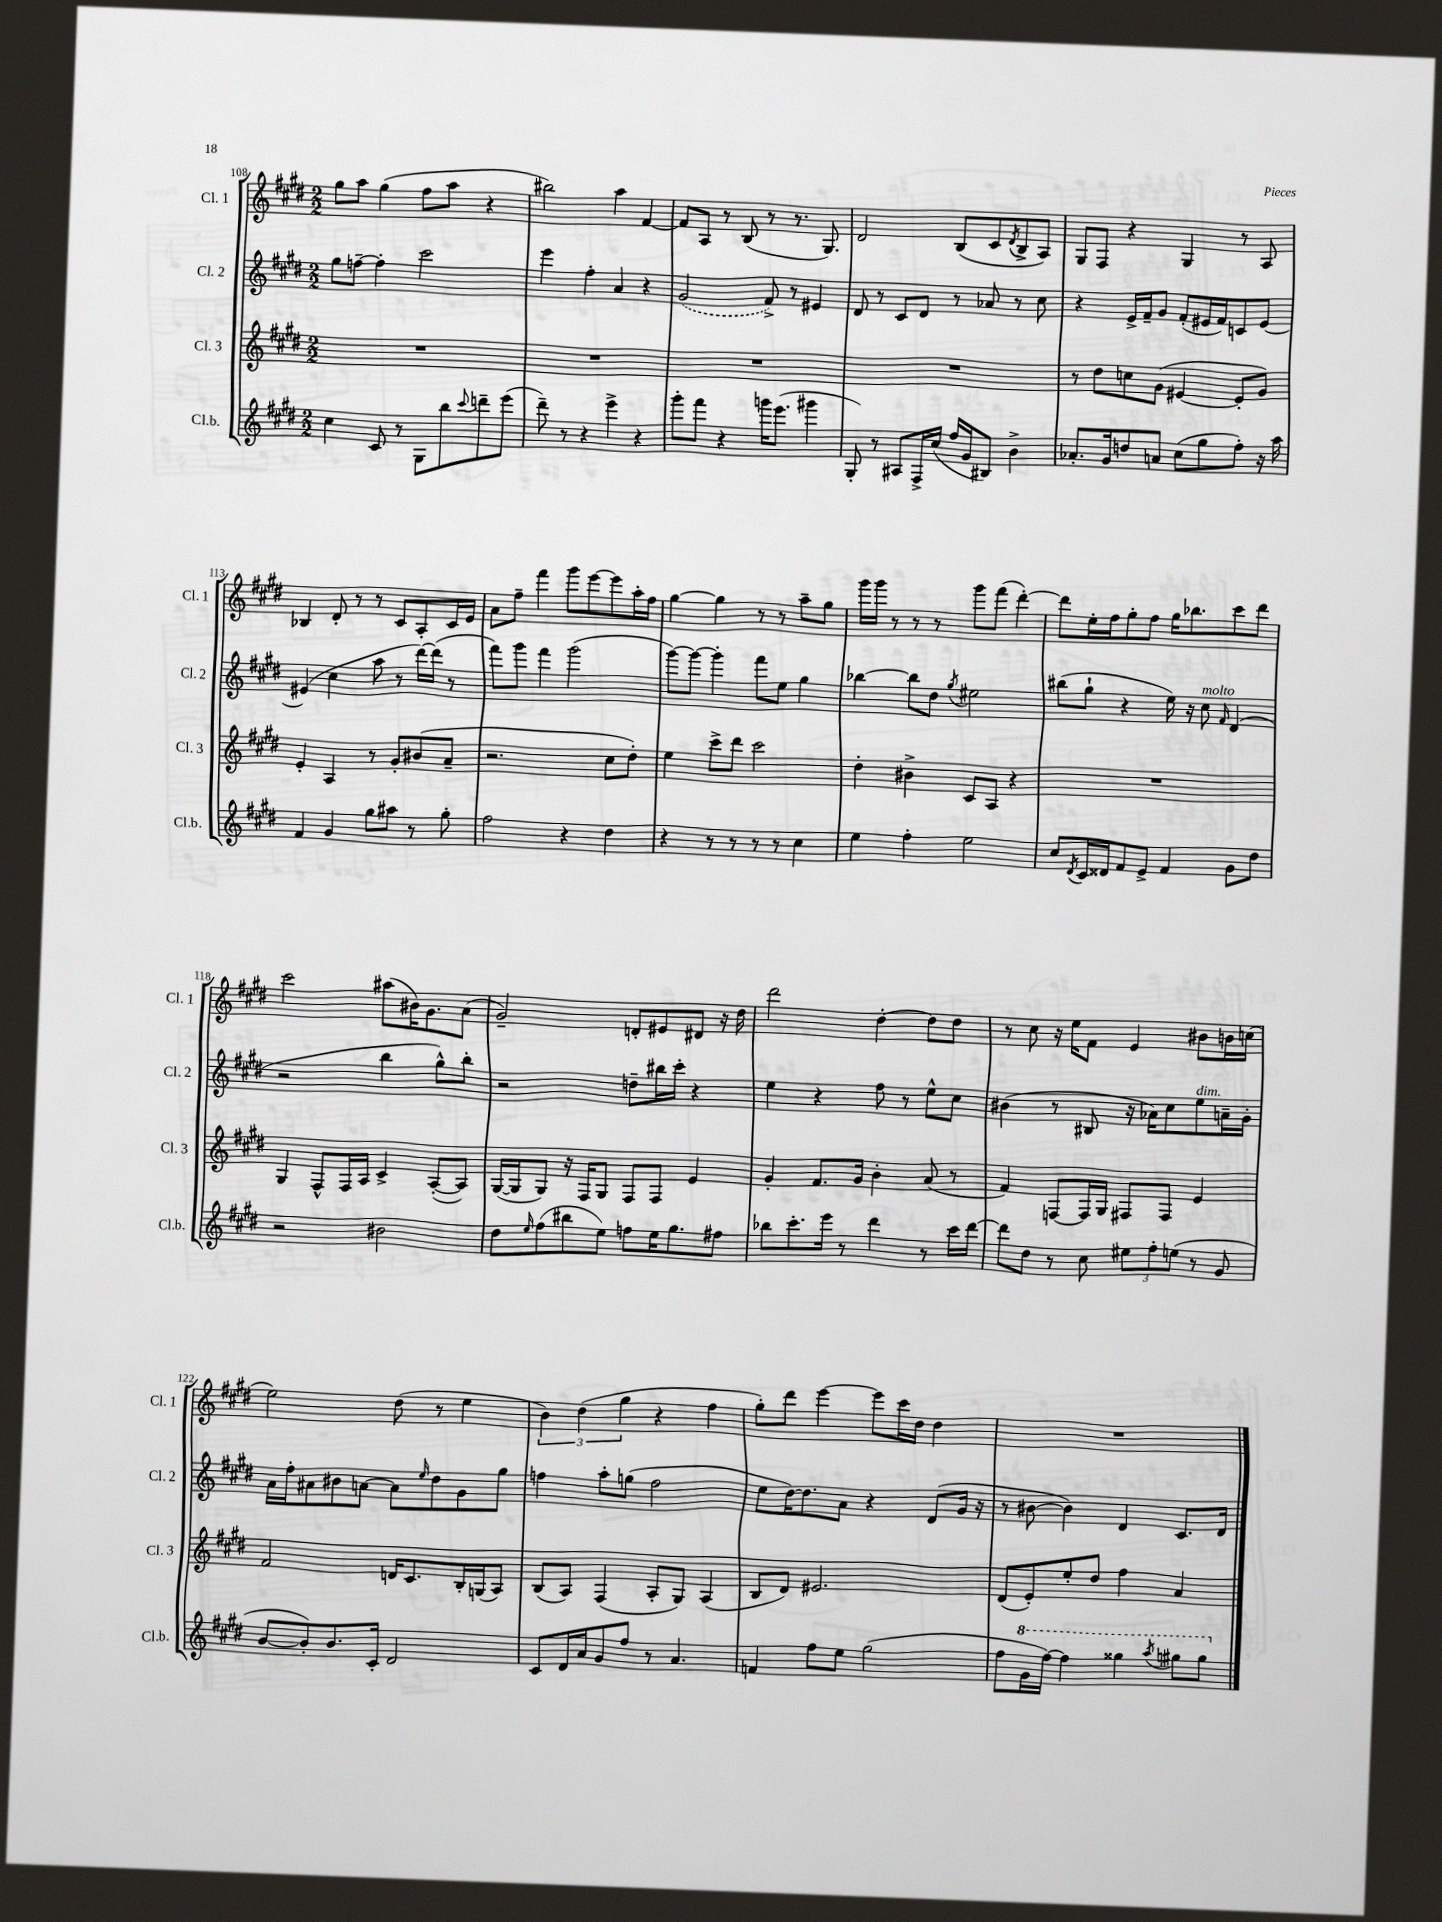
<<
\new StaffGroup <<
\new Staff = "s0" \with { instrumentName = "Cl. 1" shortInstrumentName = "Cl. 1" } {
    \clef treble \key e \major \numericTimeSignature \time 2/2
    gis''8 a''8 gis''4( fis''8 a''8 r4 |
    bis''2) a''4 fis'4~ |
    fis'8 a8 r8 b8( r8 r8. gis8.) |
    dis'2 b8( cis'8 \acciaccatura { dis'8 } b8-> a8) |
    gis8 fis8 r4 gis4 r8 a8 |
    bes4 dis'8-. r8 r8 cis'8 a8-. cis'16 e'16 |
    a'8 fis''8-- fis'''4 gis'''8 e'''8~ e'''8 a''16-. fis''16 |
    gis''4~ gis''4 r8 r8 a''8-- gis''8 |
    gis'''16 gis'''16 r8 r8 r8 gis'''8 fis'''8( dis'''4~-.) |
    dis'''8 e''16-. fis''16 gis''8-. fis''8 gis''16 bes''8. cis'''8 dis'''8 |
    cis'''2 ais''8( bis'16) gis'8. a'8( |
    gis'2--) d'8-. eis'8 dis'8 r16 dis''16 |
    dis'''2 dis''4~-. dis''8 dis''8 |
    r8 cis''8 r16 e''16 fis'8 e'4 bis'8 b'16 c''16( |
    e''2) dis''8( r8 e''4 |
    \tuplet 3/2 { b'4) dis''4( gis''4 } r4 fis''4 |
    gis''8-.) dis'''8 e'''4~ e'''8 cis'''16 dis''16 dis''4 |
    R1 \bar "|." |
}
\new Staff = "s1" \with { instrumentName = "Cl. 2" shortInstrumentName = "Cl. 2" } {
    \clef treble \key e \major \numericTimeSignature \time 2/2
    gis''8 f''8~-- f''4-. cis'''2 |
    e'''4 fis''4-. a'4 r4 |
    \once \slurDashed gis'2( fis'8->) r8 eis'4 |
    dis'8 r8 cis'8 dis'8 r8 aes'8 r8 cis''8 |
    r4 e'16-> fis'16-- gis'8 fis'8-.( eis'16 fis'16) c'8 eis'8~ |
    eis'4( cis''4 a''8 r8 dis'''16~) dis'''16( r8 |
    fis'''8) gis'''8 fis'''4 gis'''2( |
    gis'''8~) gis'''8~ gis'''4-. fis'''8 e''8 gis''4 |
    bes''4~ bes''8 dis''8 \acciaccatura { gis''8 } eis''2 |
    bis''8( gis''8-! r4 e''16) r16 cis''8^\markup { \italic "molto" } \grace { fis'16 } dis'4( |
    r2 b''4 gis''8-^) b''8-. |
    r2 d''8-- bis''16 cis'''16-. r4 |
    e''4 r4 fis''8 r8 e''8-^ cis''8 |
    bis'4( r8 bis8 r16 aes'16) cis''8 e''8^\markup { \italic "dim." } a'16-- gis'16-. |
    a'16 fis''16-. ais'8 bis'8 a'8~ a'8 \grace { e''16 } dis''8 gis'8 gis''8 |
    f''4 a''8-. g''8( f''2 |
    e''8 dis''16~) dis''8. a'8 r4 dis'8( gis'16 r16 |
    r8 bis'8~ bis'4) dis'4 cis'8. dis'16 \bar "|." |
}
\new Staff = "s2" \with { instrumentName = "Cl. 3" shortInstrumentName = "Cl. 3" } {
    \clef treble \key e \major \numericTimeSignature \time 2/2
    R1 |
    R1 |
    R1 |
    R1 |
    r8 dis''8 c''8 gis'8( eis'4~ eis'8-. gis'8) |
    e'4-. a4 r8 gis'8-. bis'8( a'8-- |
    r2. cis''8 dis''8-.) |
    e''4 cis'''8-> dis'''8 cis'''2 |
    dis''4-. bis'4-> cis'8 a8 r4 |
    R1 |
    gis4 fis8-^ fis16 a16 cis'4-> a8~-.( a8) |
    gis16~( gis16 gis8) r16 fis16 gis8 fis8 fis8 e'4 |
    gis'4-. fis'8. gis'16 b'4-. a'8( r8 |
    fis'4) f8~ f16 gis16 fis8 fis8 e'4 |
    fis'2 d'16 cis'8. b16-. g16( a8) |
    b8( a8) fis4( a8-. gis8) a4( |
    b8 dis'8) eis'2. |
    dis'8( e'8-.) e''8-. dis''8 fis''4 a'4 \bar "|." |
}
\new Staff = "s3" \with { instrumentName = "Cl.b." shortInstrumentName = "Cl.b." } {
    \clef treble \key e \major \numericTimeSignature \time 2/2
    cis''4 cis'8 r8 gis8 b''8 \appoggiatura { cis'''8 } d'''8-- e'''8( |
    dis'''8--) r8 r4 e'''4-> r4 |
    gis'''8-. fis'''8 r4 g'''16 e'''8.( gis'''4 |
    gis8-.) r8 ais8 fis16-> cis''16( fis''16 gis'16 bis8) b'4-> |
    aes'8.-. gis'16 d''8 a'8 cis''8( gis''8 fis''8-.) r16 a''16 |
    fis'4 gis'4 gis''8 ais''8 r8 gis''8-. |
    fis''2 r4 dis''4 |
    r4 r8 r8 r8 r8 cis''4 |
    e''4 fis''4-. e''2 |
    cis''8 \acciaccatura { dis'8 } cis'16 disis'16 fis'8 e'8-> fis'4 gis'8 dis''8 |
    r2 bis'2 |
    dis''8 \grace { e''16 } fis''8( bis''8 e''8) f''8 e''16 gis''8. fis''8 |
    bes''8 cis'''8.-. e'''16 r8 dis'''4 r8 cis'''16 dis'''16~ |
    dis'''8 dis''8 r8 cis''8 \tuplet 3/2 { eis''8 fis''8-. e''8( } r8 gis'8 |
    b'8~ b'8-.) b'8. cis'16-. dis'2 |
    cis'8 dis'16 a'16 gis'8 fis''8 r8 a'4. |
    f'4 fis''8 e''8 gis''2( |
    fis''8 \ottava #1 gis''16 fis'''16~) fis'''4 gisis'''4 \acciaccatura { a'''8 } gis'''8 gis'''8 \ottava #0 \bar "|." |
}
>>
>>
\layout { \context { \Score currentBarNumber = #108 } }
